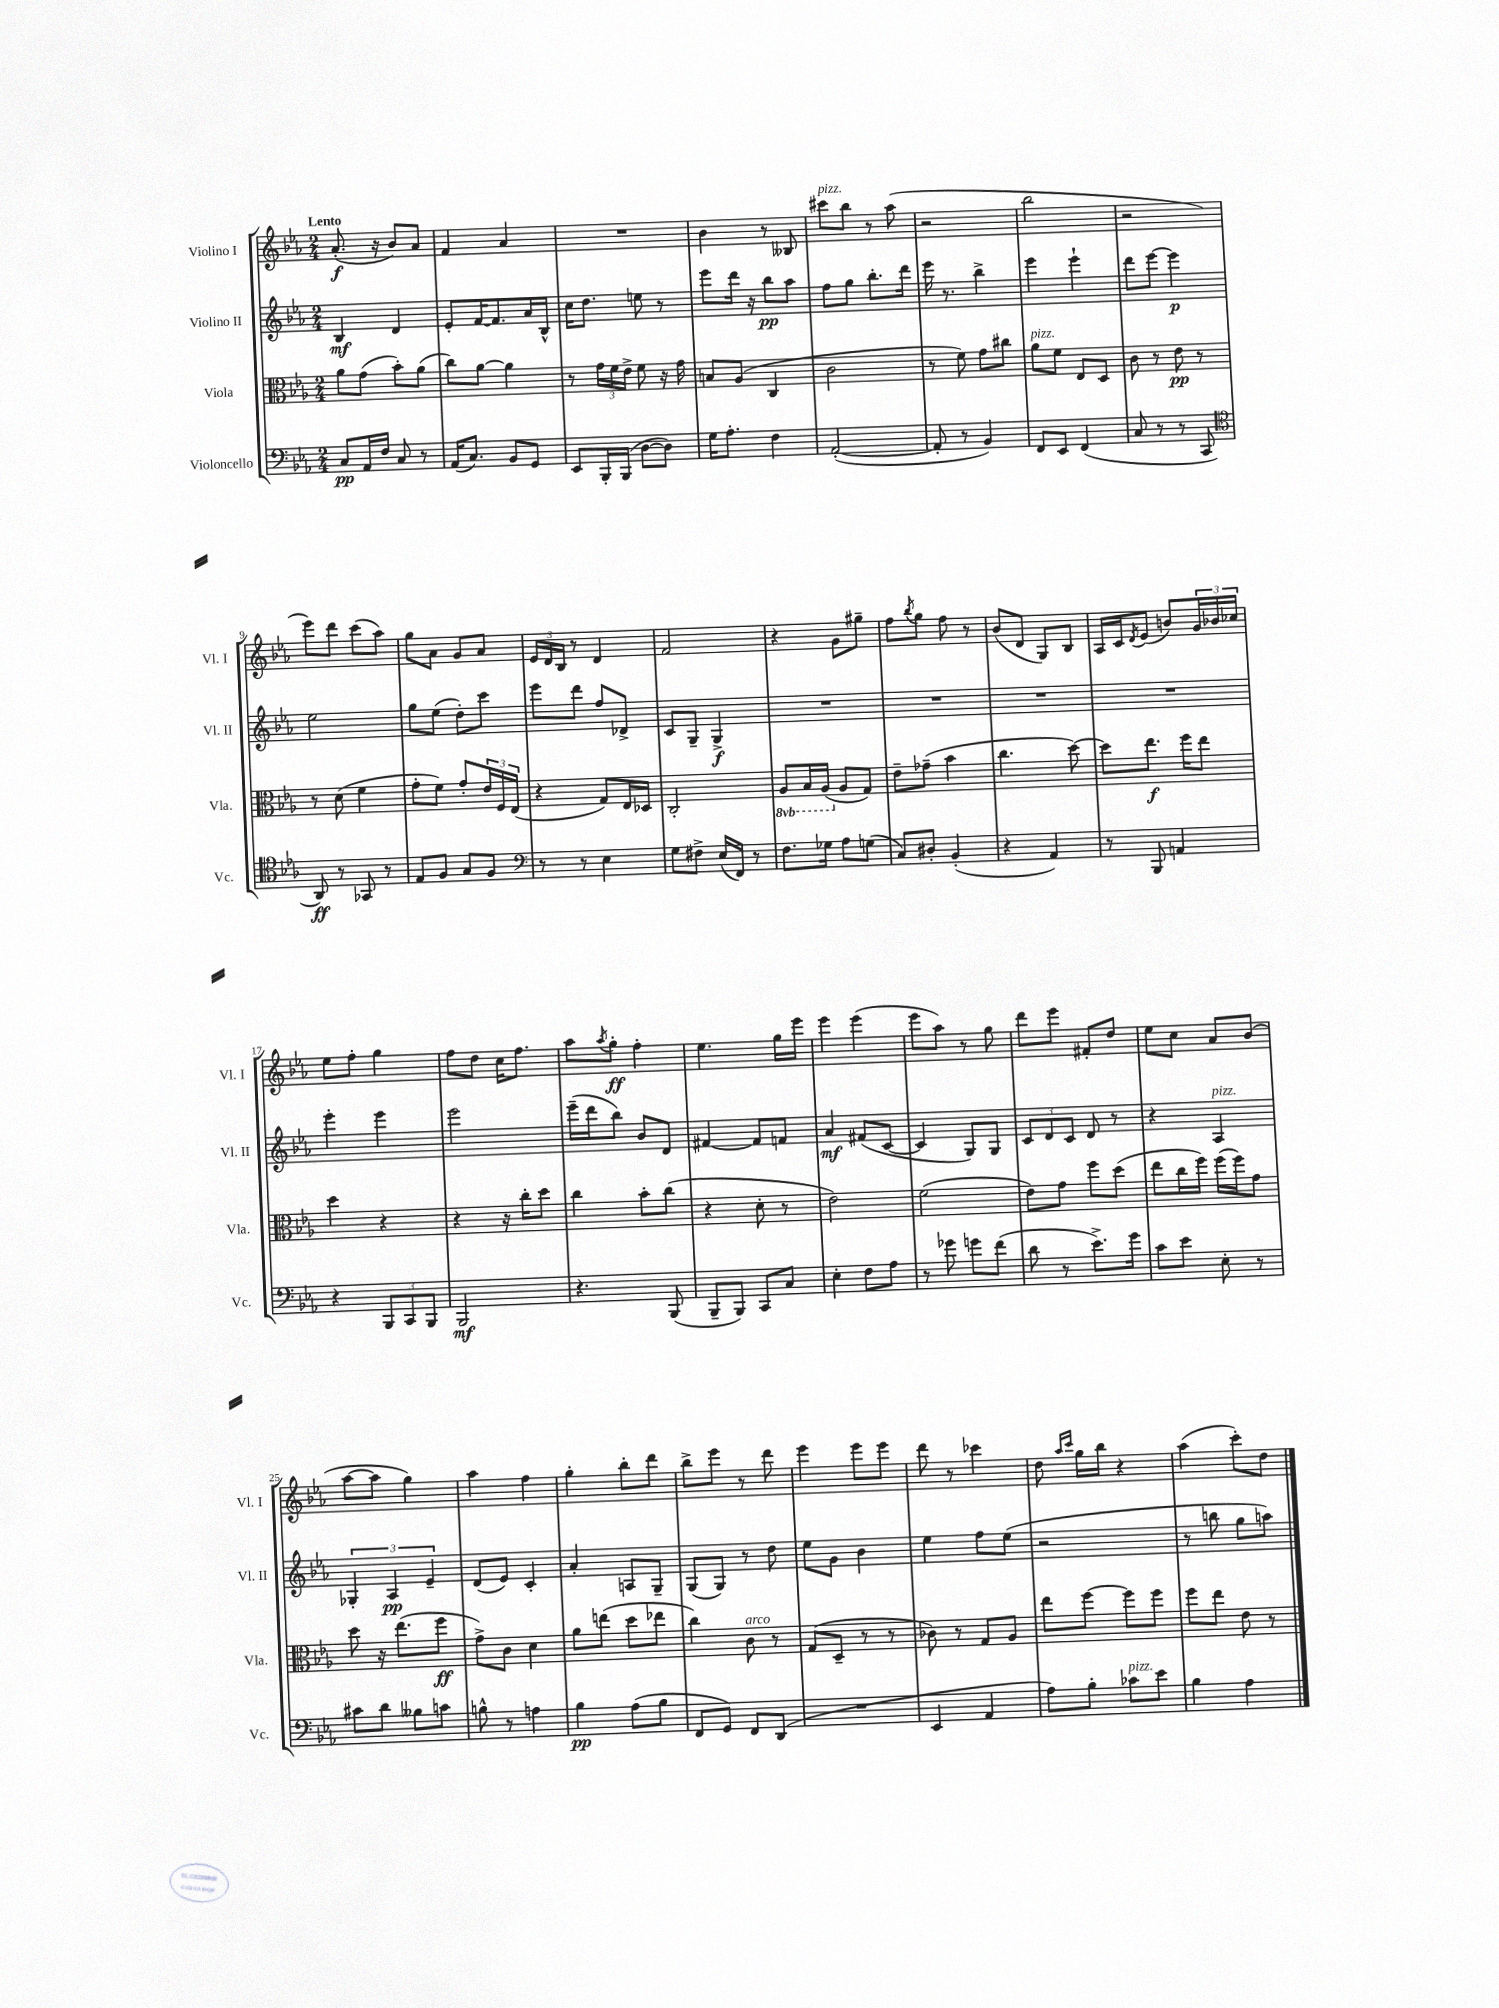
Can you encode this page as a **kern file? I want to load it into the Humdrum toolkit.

**kern	**dynam	**kern	**dynam	**kern	**dynam	**kern	**dynam
*part4	*part4	*part3	*part3	*part2	*part2	*part1	*part1
*staff4	*staff4	*staff3	*staff3	*staff2	*staff2	*staff1	*staff1
*I"Violoncello	*	*I"Viola	*	*I"Violino II	*	*I"Violino I	*
*I'Vc.	*	*I'Vla.	*	*I'Vl. II	*	*I'Vl. I	*
*clefF4	*	*clefC3	*	*clefG2	*	*clefG2	*
*k[b-e-a-]	*	*k[b-e-a-]	*	*k[b-e-a-]	*	*k[b-e-a-]	*
*M2/4	*	*M2/4	*	*M2/4	*	*M2/4	*
=1	=1	=1	=1	=1	=1	=1	=1
!	!	!	!	!	!	!LO:TX:a:B:t=Lento	!
8C/L	pp	8a-\L	.	4B-/	mf	(8.a-'/	f
16AA-/L	.	(8g\J	.	.	.	.	.
16F/JJ	.	.	.	.	.	16r	.
8C/	.	8b-'\L)	.	4d/	.	8b-/L)	.
8r	.	(8a-\J	.	.	.	8a-/J	.
=2	=2	=2	=2	=2	=2	=2	=2
(16AA-/KL	.	8cc\L)	.	8e-'/L	.	4f/	.
8.C/J)	.	.	.	.	.	.	.
.	.	[8a-\J	.	[16f/K	.	.	.
.	.	.	.	8.f/]	.	.	.
8BB-/L	.	4a-\]	.	.	.	4a-/	.
8GG/J	.	.	.	16a-/L	.	.	.
.	.	.	.	16B-^^/JJ	.	.	.
=3	=3	=3	=3	=3	=3	=3	=3
8EE-/L	.	8r	.	16cc\KL	.	2r	.
.	.	.	.	8.dd\J	.	.	.
16BBB-'/L	.	24g\LL	.	.	.	.	.
.	.	24f\	.	.	.	.	.
(16BBB-/JJ	.	.	.	.	.	.	.
.	.	24e-^\JJ	.	.	.	.	.
[8D\L	.	8f\	.	8een\	.	.	.
8D\J])	.	16r	.	8r	.	.	.
.	.	16g\	.	.	.	.	.
=4	=4	=4	=4	=4	=4	=4	=4
16G\KL	.	8Bn/L	.	8eee-\L	.	4b-\	.
8.A-'\J	.	.	.	.	.	.	.
.	.	(8A-/J	.	16ddd\Jk	.	.	.
.	.	.	.	16r	.	.	.
4F\	.	4C/	.	8bb-\L	pp	8r	.
.	.	.	.	8aa-\J	.	8B--X/	.
=5	=5	=5	=5	=5	=5	=5	=5
!	!	!	!	!	!	!LO:TX:a:i:t=pizz.	!
([2AA-'/	.	2c\	.	8ff\L	.	8ccc#X\L	.
.	.	.	.	8gg\J	.	8bb-\J	.
.	.	.	.	8.bb-'\L	.	8r	.
.	.	.	.	.	.	(8aa-\	.
.	.	.	.	16ddd\Jk	.	.	.
=6	=6	=6	=6	=6	=6	=6	=6
8AA-'/]	.	8r	.	16eee-\	.	2r	.
.	.	.	.	8.r	.	.	.
8r	.	8f\)	.	.	.	.	.
4BB-/)	.	8g\L	.	4bb-^\	.	.	.
.	.	8cc#X\J	.	.	.	.	.
=7	=7	=7	=7	=7	=7	=7	=7
!	!	!LO:TX:a:i:t=pizz.	!	!	!	!	!
8FF/L	.	8a-\L	.	4eee-\	.	2bb-\	.
8EE-/J	.	8f\J	.	.	.	.	.
(4FF/	.	8E-/L	.	4eee-`\	.	.	.
.	.	8D/J	.	.	.	.	.
=8	=8	=8	=8	=8	=8	=8	=8
8C/	.	8c\	.	8ddd\L	.	2r	.
8r	.	8r	.	[8eee-\J	.	.	.
8r	.	8e-\	pp	4eee-\]	p	.	.
8CC/	.	8r	.	.	.	.	.
!!LO:LB:g=z
=9	=9	=9	=9	=9	=9	=9	=9
*clefC4	*	*	*	*	*	*	*
8AA-/)	ff	8r	.	2ee-\	.	8eee-\L)	.
8r	.	(8d\	.	.	.	8ddd\J	.
8GG-X/	.	4f\	.	.	.	(8ccc\L	.
8r	.	.	.	.	.	8aa-\J)	.
=10	=10	=10	=10	=10	=10	=10	=10
8E-/L	.	8g'\L	.	8gg\L	.	8gg\L	.
8F/J	.	8f\J)	.	(8ee-\J	.	8a-\J	.
8G/L	.	8g'/L	.	8dd'\L)	.	8g/L	.
8F/J	.	24e-/L	.	8ccc\J	.	8a-/J	.
.	.	24F/	.	.	.	.	.
.	.	(24E-/JJ	.	.	.	.	.
=11	=11	=11	=11	=11	=11	=11	=11
*clefF4	*	*	*	*	*	*	*
8r	.	4r	.	8eee-\L	.	24e-/LL	.
.	.	.	.	.	.	24d/	.
.	.	.	.	.	.	24B-/JJ	.
8r	.	.	.	8ddd\J	.	8r	.
4E-\	.	8G/L)	.	8ff/L	.	4d/	.
.	.	16E-/L	.	8d-X^/J	.	.	.
.	.	16D-X/JJ	.	.	.	.	.
=12	=12	=12	=12	=12	=12	=12	=12
8G\L	.	2C'/	.	8c/L	.	2f/	.
8F#X^\J	.	.	.	8G~/J	.	.	.
(16E-/LL	.	.	.	4G^/	f	.	.
16FF/JJ)	.	.	.	.	.	.	.
8r	.	.	.	.	.	.	.
=13	=13	=13	=13	=13	=13	=13	=13
*	*	*8ba	*	*	*	*	*
8.F\L	.	8AA-/L	.	2r	.	4r	.
.	.	16BB-/L	.	.	.	.	.
16G-X\Jk	.	(16AA-/JJ	.	.	.	.	.
*	*	*X8ba	*	*	*	*	*
8A-\L	.	8A-/L	.	.	.	8g\L	.
(8Gn\J	.	8G/J)	.	.	.	8gg#X~\J	.
=14	=14	=14	=14	=14	=14	=14	=14
8C/L)	.	8e-~\L	.	2r	.	8ff\L	.
.	.	.	.	.	.	8qbb-/	.
8D#X'/J	.	(8g-X~\J	.	.	.	8gg\J	.
(4BB-'/	.	4b-\	.	.	.	8ff\	.
.	.	.	.	.	.	8r	.
=15	=15	=15	=15	=15	=15	=15	=15
4r	.	4.cc\	.	2r	.	(8b-/L	.
.	.	.	.	.	.	8d/J	.
4AA-/)	.	.	.	.	.	8G/L)	.
.	.	[8dd\)	.	.	.	8B-/J	.
=16	=16	=16	=16	=16	=16	=16	=16
8r	.	8dd\L]	.	2r	.	16A-/LL	.
.	.	.	.	.	.	16c/J	.
.	.	.	.	.	.	8qd/	.
8BBB-/	.	8.ee-\J	f	.	.	(8e-/J	.
4AAn/	.	.	.	.	.	8bn/L)	.
.	.	16ff\KL	.	.	.	.	.
.	.	8ee-\J	.	.	.	24g/L	.
.	.	.	.	.	.	24b-X/	.
.	.	.	.	.	.	24cc-X/JJ	.
!!LO:LB:g=z
=17	=17	=17	=17	=17	=17	=17	=17
4r	.	4dd\	.	4eee-'\	.	8ee-\L	.
.	.	.	.	.	.	8ff'\J	.
12BBB-/L	.	4r	.	4eee-\	.	4gg\	.
12CC/	.	.	.	.	.	.	.
12BBB-/J	.	.	.	.	.	.	.
=18	=18	=18	=18	=18	=18	=18	=18
2BBB-/	mf	4r	.	2eee-\	.	8ff\L	.
.	.	.	.	.	.	8dd\J	.
.	.	16r	.	.	.	16cc\KL	.
.	.	16cc'\KL	.	.	.	8.ff\J	.
.	.	8dd\J	.	.	.	.	.
=19	=19	=19	=19	=19	=19	=19	=19
4.r	.	4cc\	.	(16eee-~\LL	.	8aa-\L	.
.	.	.	.	16ddd\J	.	.	.
.	.	.	.	.	.	8qaa-/	.
.	.	.	.	8bb-\J)	.	8gg'\J	ff
.	.	8b-'\L	.	8b-/L	.	4ff'\	.
(8BBB-/	.	(8cc\J	.	8d/J	.	.	.
=20	=20	=20	=20	=20	=20	=20	=20
8BBB-~/L	.	4r	.	[4f#X/	.	4.ee-\	.
8BBB-/J)	.	.	.	.	.	.	.
8CC/L	.	8d'\	.	8f#/L]	.	.	.
8C/J	.	8r	.	8fn/J	.	16gg\LL	.
.	.	.	.	.	.	16eee-\JJ	.
=21	=21	=21	=21	=21	=21	=21	=21
4E-'\	.	2e-\)	.	4a-/	mf	4eee-\	.
8F\L	.	.	.	(8f#X/L	.	(4eee-\	.
8A-\J	.	.	.	[8c/J	.	.	.
=22	=22	=22	=22	=22	=22	=22	=22
8r	.	(2f\	.	4c/]	.	8eee-\L	.
8g-X\	.	.	.	.	.	8aa-\J)	.
8gn\L	.	.	.	8G/L)	.	8r	.
(8f\J	.	.	.	8G/J	.	8gg\	.
=23	=23	=23	=23	=23	=23	=23	=23
8d\	.	8e-\L)	.	12c/L	.	8ddd\L	.
.	.	.	.	12d/	.	.	.
8r	.	8g\J	.	.	.	8eee-\J	.
.	.	.	.	12c/J	.	.	.
8.e-^\L)	.	8ff\L	.	8d/	.	8f#X'/L	.
.	.	(8dd\J	.	8r	.	8dd/J	.
16g\Jk	.	.	.	.	.	.	.
=24	=24	=24	=24	=24	=24	=24	=24
8c\L	.	8ee-\L	.	4r	.	8ee-\L	.
8e-\J	.	16cc\L	.	.	.	8cc\J	.
.	.	16ff\JJ)	.	.	.	.	.
!	!	!	!	!LO:TX:a:i:t=pizz.	!	!	!
8E-'\	.	(16ff\LL	.	4A-/	.	8a-/L	.
.	.	16ff\J)	.	.	.	.	.
8r	.	8g\J	.	.	.	(8b-/J	.
!!LO:LB:g=z
=25	=25	=25	=25	=25	=25	=25	=25
8c#X\L	.	8dd\	.	6G-X'/	.	[8aa-\L	.
8d\J	.	16r	.	.	.	8aa-\J]	.
.	.	.	.	6A-/	pp	.	.
.	.	(8.ee-\L	.	.	.	.	.
8B--X\L	.	.	.	.	.	4gg\)	.
.	.	.	.	6e-~/	.	.	.
8cn\J	.	8ff\J	ff	.	.	.	.
=26	=26	=26	=26	=26	=26	=26	=26
8Bn^^\	.	8g^\L)	.	(8d/L	.	4aa-\	.
8r	.	8c\J	.	8e-/J)	.	.	.
4An\	.	4d\	.	4c'/	.	4ff\	.
=27	=27	=27	=27	=27	=27	=27	=27
4B-\	pp	8a-\L	.	4a-'/	.	4gg'\	.
.	.	(8een\J	.	.	.	.	.
(8A-\L	.	8dd\L	.	8An/L	.	8bb-'\L	.
8B-\J	.	8ee-X\J	.	8G~/J	.	8ddd\J	.
=28	=28	=28	=28	=28	=28	=28	=28
8FF/L	.	4cc\)	.	(8G/L	.	8bb-^\L	.
8GG/J)	.	.	.	8G/J)	.	8eee-\J	.
!	!	!LO:TX:a:i:t=arco	!	!	!	!	!
8FF/L	.	8c\	.	8r	.	8r	.
(8DD/J	.	8r	.	8dd\	.	8ddd\	.
=29	=29	=29	=29	=29	=29	=29	=29
2r	.	(8G/L	.	8ee-\L	.	4eee-\	.
.	.	8D~/J	.	8g\J	.	.	.
.	.	8r	.	4b-\	.	8eee-\L	.
.	.	8r	.	.	.	8eee-\J	.
=30	=30	=30	=30	=30	=30	=30	=30
4EE-/	.	8c-X\)	.	4ee-\	.	8ddd\	.
.	.	8r	.	.	.	8r	.
4AA-/	.	8G/L	.	8ff\L	.	4ccc-X\	.
.	.	8A-/J	.	(8ee-\J	.	.	.
=31	=31	=31	=31	=31	=31	=31	=31
8A-\L)	.	8ee-\L	.	2r	.	8dd\	.
.	.	.	.	.	.	16qqaa-/LL	.
.	.	.	.	.	.	16qqccc/JJ	.
8B-'\J	.	[8ff\J	.	.	.	16gg\LL	.
.	.	.	.	.	.	16bb-\JJ	.
!LO:TX:a:i:t=pizz.	!	!	!	!	!	!	!
8c-X\L	.	8ff\L]	.	.	.	4r	.
8e-\J	.	8ff\J	.	.	.	.	.
=32	=32	=32	=32	=32	=32	=32	=32
4B-\	.	8ff\L	.	8r	.	(4aa-\	.
.	.	8ee-\J	.	8bbn\	.	.	.
4A-\	.	8e-\	.	8gg\L	.	8ccc'\L)	.
.	.	8r	.	8aan\J)	.	8dd\J	.
==	==	==	==	==	==	==	==
*-	*-	*-	*-	*-	*-	*-	*-
